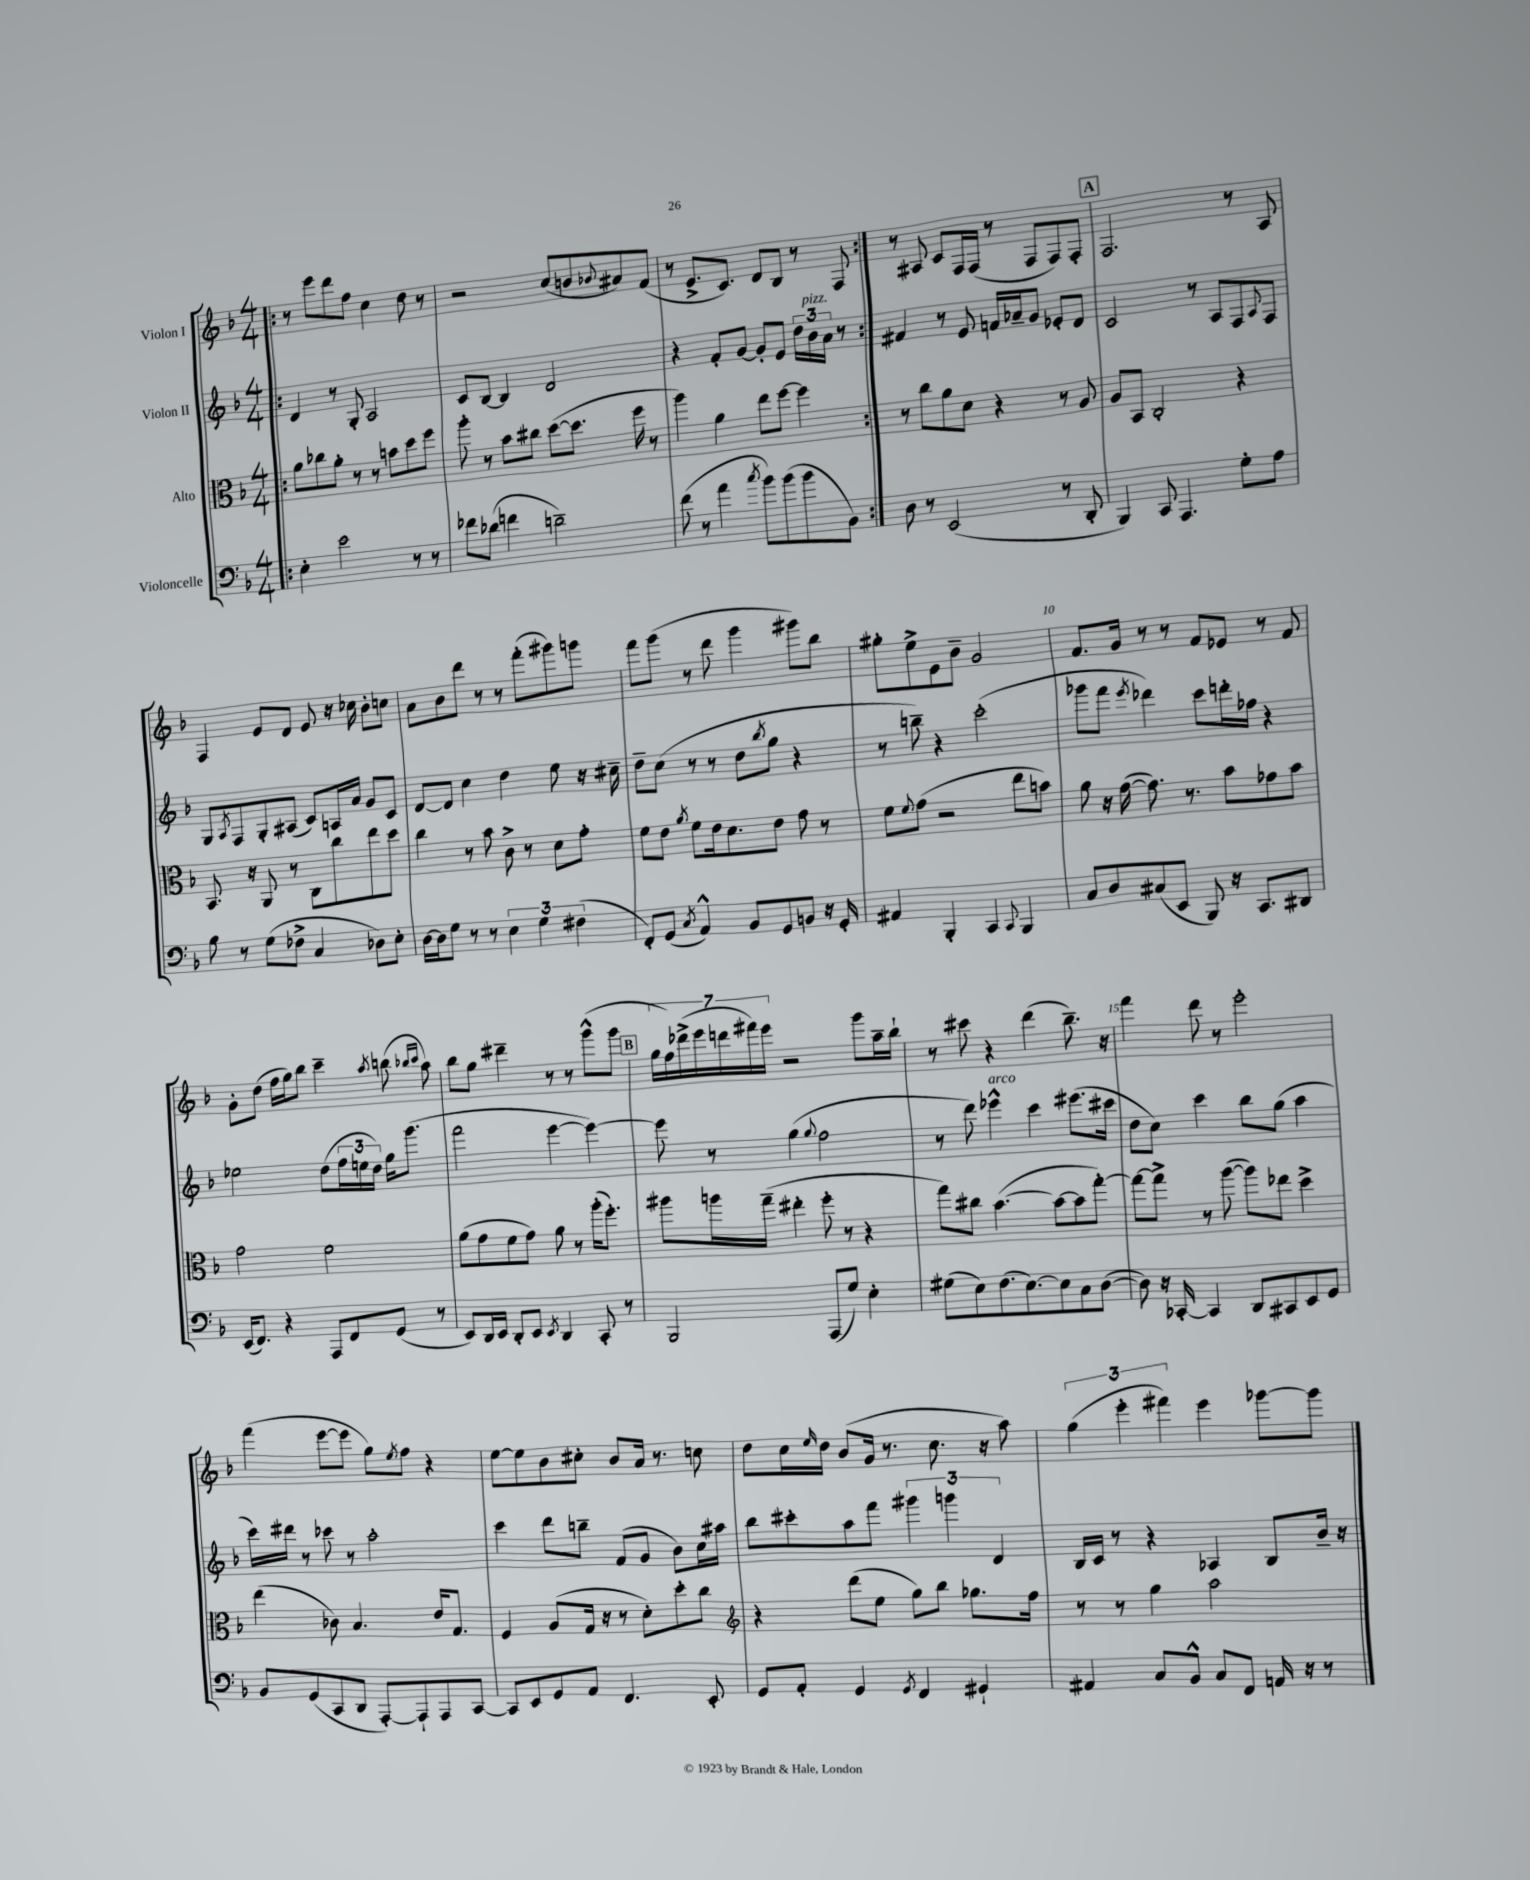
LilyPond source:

<<
\new StaffGroup <<
\new Staff = "s0" \with { instrumentName = "Violon I" } {
    \clef treble \key f \major \numericTimeSignature \time 4/4
    \repeat volta 2 { \bar ".|:" r8 e'''8 d'''8 f''8 c''4 d''8 r8 |
    r2 c''8( b'8 \appoggiatura { bes'8 } ais'8) f'8( |
    r8 e'8.-> c'8.) d'8 bes8 r8 f8 | }
    r8 ais8 c'8 f16 f16( r8 f8 f8) f8-. |
    \mark \markup { \box "A" } f2. r8 a8 |
    f4 e'8 d'8 e'8 r16 ces''16 bes'8-. c''8 |
    a'8 bes'8 d'''8 r8 r8 f'''8-.( gis'''8) g'''8 |
    f'''8 g'''8( r8 d'''8 g'''4 gis'''8) bes''8 |
    gis''8-. e''8-> e'8 bes'8-- g'2 |
    f'8. g'16 r8 r8 f'8 ees'8 r8 f'8 |
    g'8-. d''8( f''16 g''16) bes''8 c'''4-- \acciaccatura { a''8 } b''8( \grace { bes''16 c'''16 } a''8) |
    bes''8 g''8 dis'''4-- r8 r8 g'''8-^( g'''8 |
    \mark \markup { \box "B" } \tuplet 7/4 { g''16 f''16) des'''16->( e'''16 d'''16 fis'''16) e'''16 } r2 g'''8 a''16-- bes''16-! |
    r8 cis'''8 r4 d'''4( bes''8.--) r16 |
    f'''4 d'''8 r8 e'''2-. |
    f'''4( e'''8~ e'''8 g''8) \acciaccatura { e''8 } f''8 r4 |
    e''8~ e''8 bes'8 cis''8-. bes'8 a'16 r8. c''8 |
    d''8 c''16 \grace { e''16 } d''16 bes'8( g'16 r8. c''8. r16 a''8) |
    \tuplet 3/2 { g''4( e'''4-. fis'''4) } e'''4 ges'''8~ ges'''8 \bar "|." |
}
\new Staff = "s1" \with { instrumentName = "Violon II" } {
    \clef treble \key f \major \numericTimeSignature \time 4/4
    \repeat volta 2 { \bar ".|:" d'4 r8 g8-. a2 |
    c'8 bes8~ bes4 d'2 |
    r4 f'8-. g'8~ g'8-. e'8 \tuplet 3/2 { d''16 bes'16^\markup { \italic "pizz." } a'16 } r8 | }
    fis'4 r8 e'8 f'16 aes'16-- g'8 ees'8-. d'8 |
    \mark \markup { \box "A" } c'2 r8 a8 f8 \appoggiatura { a8 } f8 |
    g8 \acciaccatura { a8 } f8 g8-. ais8( c'8) a16 a'16 g'8 c'8 |
    d'8~ d'8 c''4 d''4 e''8 r16 cis''16-- |
    d''8-- c''8( r8 r8 d''8 \acciaccatura { bes''8 } g''8 r4 |
    r8 b''8--) r4 c'''2-.( |
    ges'''8 f'''8 \acciaccatura { e'''8 } des'''4) c'''8 d'''16-. fes''16 r4 |
    ees''2 d''8( \tuplet 3/2 { f''16 e''16 d''16) } g''16 g'''8.( |
    f'''2 e'''4~ e'''4~) |
    \mark \markup { \box "B" } e'''8 r8 g''4( \appoggiatura { g''8 } f''2 |
    r8 d'''8) ees'''4-^^\markup { \italic "arco" } c'''4 eis'''8.( cis'''16 |
    d''8 c''8) c'''4 bes''8 g''8( a''4 |
    c'''16) dis'''16 r8 ces'''8 r8 a''2-. |
    c'''4 d'''8 b''8-- f'8( g'8 bes'8) c''16 ais''16 |
    bes''8 cis'''8-. a''8 f'''8 \tuplet 3/2 { gis'''4 g'''4 d'4 } |
    bes16 c'16 r8 r4 aes4 bes8 bes'16-- r16 \bar "|." |
}
\new Staff = "s2" \with { instrumentName = "Alto" } {
    \clef alto \key f \major \numericTimeSignature \time 4/4
    \repeat volta 2 { \bar ".|:" a'8 ces''8 a'8-. r8 r8 b'8 d''8 f''8 |
    a''8-. r8 bes'8 cis''8 d''8~( d''8. f''16 r8 |
    a''4) a'4 e''8 f''8~ f''4 | }
    r8 c''8 a'8 d'8 r4 r8 a8 |
    \mark \markup { \box "A" } a8 bes,8 c2-. r4 |
    bes,8. r16 a,8 r8 c8 c''8 e''8 d''8 |
    c''4 r8 bes'8 c'8-> r8 d'8 g'8-. |
    f'8 e'8 \acciaccatura { a'8 } f'8 e'16 d'8. e'8 g'8 r8 |
    f'8 \appoggiatura { f'8 } g'8( r2 e''8 b'8) |
    a'8 r16 g'16~( g'8.) r8. bes'8 ges'8 bes'8 |
    g'2 f'2 |
    a'8( g'8 f'8 g'8) a'8 r8 a''16-.( f''8.-.) |
    \mark \markup { \box "B" } ais''8 a''16 g''16--( eis''4-. f''8-. r8 r4 |
    g''8) cis''8 bes'4.~( bes'8~ bes'8 g''8~-.) |
    g''8~ g''8-> r8 a''8~( a''8) ees''8 d''4-> |
    e''4( ces'8) bes4. e'16 g8. |
    f4 a8( g16 r16 r8 d'8-.) d''8-. c''8 |
    \clef treble r4 d'''8( e''8 g''8) bes''8 ges''8. f''16 |
    r8 r8 g''4 a''2 \bar "|." |
}
\new Staff = "s3" \with { instrumentName = "Violoncelle" } {
    \clef bass \key f \major \numericTimeSignature \time 4/4
    \repeat volta 2 { \bar ".|:" e4-. e'2 r8 r8 |
    fes'8 des'8( f'4 d'2--) |
    f'8( r8 a'4 \acciaccatura { c''8 } bes'8) bes'8( bes'8 bes,8) | }
    d8 r8 e,2( r8 d,8-. |
    \mark \markup { \box "A" } bes,,4) c,8 a,,4. g8-. a8 |
    bes8 r8 g8( fes8-> c4 des8) e8-. |
    d16~ d16 g8 r8 r8 \tuplet 3/2 { e4 g4 fis4( } |
    f,8-.) g,8( \acciaccatura { c8 } a,4-^) bes,8 g,8 b,8 r16 g,16-. |
    ais,4 bes,,4-. c,4 \appoggiatura { c,8 } bes,,4 |
    c8 d8 cis8( e,8 bes,,8) r16 c,8. dis,8 |
    e,16( f,8.) r4 a,,8 f,8 g,8( r8 |
    e,8) d,16 e,16 d,8-. e,8 \acciaccatura { e,8 } d,4 c,8-. r8 |
    \mark \markup { \box "B" } bes,,2 a,,8( g8) e4-. |
    gis8( e8) f8.( e8.~) e8 c8 d8~( |
    d8) r16 ces,16~-. ces,4 d,8 cis,8 e,8 g,8 |
    bes,8 g,8( c,8 d,8 a,,8~-.) a,,8-! a,,8 c,8~ |
    c,8 e,8 g,8 a,8 f,4. e,8-. |
    g,8 a,8-. g,4 \acciaccatura { g,8 } f,4 gis,4-! |
    ais,4 c8 bes,8-^ c8 f,8 a,16 r16 r8 \bar "|." |
}
>>
>>
\layout { \context { \Score \override BarNumber.break-visibility = ##(#f #t #t) barNumberVisibility = #(every-nth-bar-number-visible 5) } }
